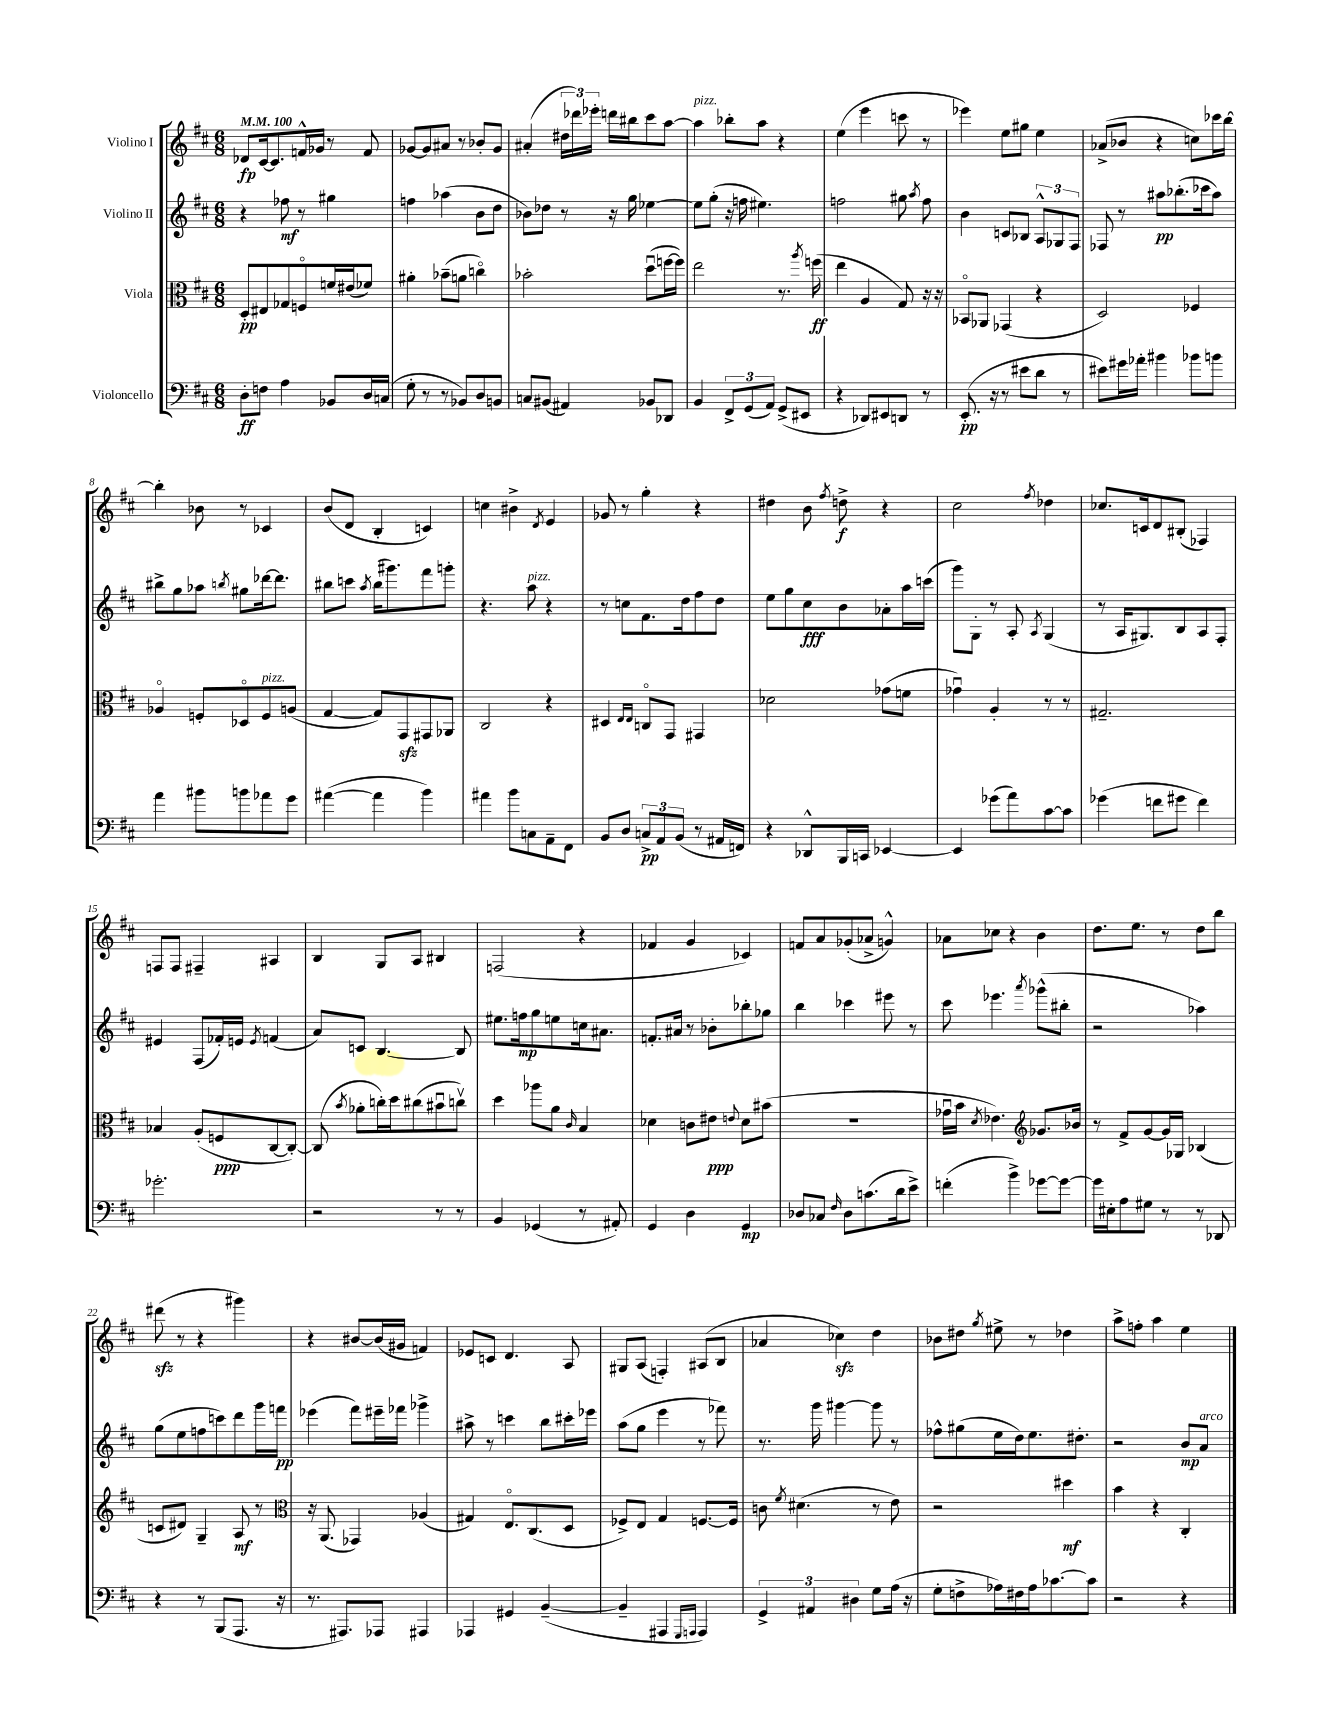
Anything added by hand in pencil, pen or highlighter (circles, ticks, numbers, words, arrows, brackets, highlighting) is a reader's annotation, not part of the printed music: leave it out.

**kern	**kern	**kern	**kern
*staff4	*staff3	*staff2	*staff1
*clefF4	*clefC3	*clefG2	*clefG2
*k[f#c#]	*k[f#c#]	*k[f#c#]	*k[f#c#]
*M6/8	*M6/8	*M6/8	*M6/8
*MM100	*MM100	*MM100	*MM100
8D'\L	8D'/L	4r	8d-/L
8F\J	8E#/	.	[16c#/k
.	.	.	8.c#/]
4A\	8G-/	8ff-\	.
.	8Fo/	8r	16f^^/L
.	.	.	16g-/JJ
8BB-/L	16f/L	4gg#\	8r
.	(16e#/J	.	.
16D/L	8f-/J)	.	8f/
(16C/JJ	.	.	.
=	=	=	=
8G'\	4a#'\	4ff\	[8g-/L
8r	.	.	8g-/]
8r	(8b-~\L	(4aa-\	8a#/J
8BB-/L)	8a\J	.	8r
8D/	4cco\)	8b\L	8b-'/L
8BB/J	.	8dd\J	8g-/J
=	=	=	=
8C/L	2b-'\	8b-\L)	(4a#'/
(8BB#/J	.	8dd-\J	.
4AA#/)	.	8r	24dd#\LL
.	.	.	24ddd-\)
.	.	.	24eee-'\JJ
.	.	16r	16ddd\LL
.	.	16gg\	16bb#\J
8BB-/L	(8ddu\L	[4ee-\	8ccc#\
8DD-/J	[16ff\L	.	[8aa\J
.	16ff\]JJ)	.	.
=	=	=	=
4BB/	2ee\	8ee-\]L	4aa\]
.	.	(8gg'\J	.
12FF#^/L	.	16r	8bb-'\L
.	.	16ff\	.
(12GG/	.	.	.
.	.	4.ee#\)	8aa\J
12AA/J)	.	.	.
(8GG^/L	8.r	.	4r
8EE#/J	.	.	.
.	8qaa/	.	.
.	(16ff\	.	.
=	=	=	=
4r	4ee\	2ff\	(4ee\
8DD-/L)	4A/	.	4eee\
8EE#/	.	.	.
8DD/J	8G/)	8gg#\	8ccc\
.	.	8qaa/	.
8r	16r	8ff\	8r
.	16r	.	.
=	=	=	=
(8.EE'/	8BB-o/L	4b\	4eee-\)
.	8AA-/J	.	.
16r	.	.	.
8r	(4GG-/	8c/L	8ee\L
8e#\L	.	8B-/J	8gg#\J
8d\J	4r	12A^^/L	4ee\
.	.	12G-/	.
8r	.	.	.
.	.	12F#/J	.
=	=	=	=
8e#\L)	2D/)	8F-/	(8a-^/L
16g#\L	.	8r	8b-/J
16a-'\JJ	.	.	.
4b#\	.	8aa#\L	4r
.	.	(8.bb-'\	.
8b-\L	4F-/	.	8cc\L)
.	.	16ccc-\k	.
8b\J	.	8aa#\J)	16ccc-\L
.	.	.	[16bb\JJ
=	=	=	=
4a\	4A-o/	8bb#^\L	4bb'\]
.	.	8gg\	.
8b#\L	8F'/L	8aa-\J	8b-\
.	.	8qbb/	.
8b\	8D-o/	8gg#\L	8r
8a-\	8F/	[16ddd-\k	4c-/
.	.	8.ddd-\]J	.
8g\J	(8A/J	.	.
=	=	=	=
([4a#\	[4G/	8bb#\L	(8b/L
.	.	8ccc\J	8d/J
.	.	8qaa/	.
4a#\]	8G/]L)	(16bb#\LK	4B'/
.	.	8.ggg#\)	.
.	8GG/	.	.
4b\)	8GG#/	8fff#\	4c/)
.	8AA-/J	8ggg'\J	.
=	=	=	=
4a#\	2C#/	4.r	4cc\
8b\L	.	.	4b#^\
8C\	.	8aa\	.
.	.	.	8qd/
8AA~\	4r	4r	4e/
8FF#\J	.	.	.
=	=	=	=
8BB/L	4D#/	8r	8g-/
8D/J	.	8cc\L	8r
.	16qqE/LL	.	.
.	16qqE/JJ	.	.
12C^/L	8Co/L	8.f#\	4gg'\
12AA/	.	.	.
.	8GG/J	.	.
(12BB/J	.	.	.
.	.	16dd\k	.
8r	4GG#/	8ff#\	4r
16AA#/LL	.	8dd\J	.
16FF/JJ)	.	.	.
=	=	=	=
4r	2d-\	8ee\L	4dd#\
.	.	8gg\	.
8DD-^^/L	.	8cc#\	8b\
.	.	.	8qff#/
16BBB/L	.	8b\	8dd^\
16CC/JJ	.	.	.
[4EE-/	(8g-\L	8a-'\	4r
.	8f\J	16aa\L	.
.	.	(16ccc\JJ	.
=	=	=	=
4EE-/]	4g-u\)	8ggg\L)	2cc#\
.	.	8G'\J	.
(8g-\L	4A'/	8r	.
8a\)	.	8A'/	.
.	.	8qA/	8qff#/
[8c#\	8r	(4G/	4dd-\
8c#\]J	8r	.	.
=	=	=	=
(4g-\	2.G#~/	8r	8.cc-/L
.	.	16A/LK	.
.	.	8.G#/)	16c/k
8f\L	.	.	8d/
8g#\J	.	8B/	(8B#'/J
4f\)	.	8A/	4F-/)
.	.	8F#'/J	.
=	=	=	=
2.g-'\	4B-/	4e#/	8F/L
.	.	.	8F/J
.	(8A'/L	(8F#/L	4F#~/
.	8F/	16f-'/L)	.
.	.	16e/JJ	.
.	.	8qe/	.
.	[8C#/	(4f/	4A#/
.	8C#'/_J)	.	.
=	=	=	=
2r	(8C#/]	8a/L)	4B/
.	8qb/	.	.
.	8a-'\L	8c/J	.
.	16cc'\L)	[4.B/	8G/L
.	16dd\J	.	.
.	(8cc#\	.	8A/J
8r	8b#u\	.	4B#/
8r	8ccv\J)	8B/]	.
=	=	=	=
4BB/	4dd\	8.ee#\L	(2F/
.	.	16ff\k	.
(4GG-/	8aa-\L	8gg\	.
.	8a\J	8ee\	.
.	16qqc#/	.	.
8r	4B/	16cc\k	4r
.	.	8.a#\J	.
8AA#'/)	.	.	.
=	=	=	=
4GG/	4d-\	8.f'/L	4f-/
.	.	16a#/Jk	.
4D\	8c\L	8r	4g/
.	8e#\J	8b-'\L	.
.	8qqe/	.	.
4GG/	8d-\L	8bb-'\	4c-/)
.	(8b#\J	8gg-\J	.
=	=	=	=
8D-/L	2.r	4bb\	8f/L
8C-/J	.	.	8a/
16qqF#/	.	.	.
8D-\L	.	4ccc-\	(8g-'/
(8.c\	.	.	8a-^/J
.	.	8eee#\	4g^^/)
16d\k	.	.	.
8e^\J)	.	8r	.
=	=	=	=
(4f'\	16g-u\LL	8ccc#\	8a-\L
.	16b\JJ	.	.
.	8qd/	.	.
.	4.e-\)	4.eee-\	8cc-\J
4b^\)	.	.	4r
*	*clefG2	*	*
.	.	8qaaa/	.
[8g-\L	8.g-/L	(8ggg-^^\L	4b\
8g-\_J	.	8bb#'\J	.
.	16b-/Jk	.	.
=	=	=	=
16g-\]LL	8r	2r	8.dd\L
16E#'\J	.	.	.
8A\	8f#^/L	.	.
.	.	.	8.ee\J
8G#\J	[8g/	.	.
8r	16g/]L	.	8r
.	16G-/JJ	.	.
8r	(4B-/	4aa-\)	8dd\L
8DD-/	.	.	8bb\J
=	=	=	=
4r	8c/L	(8gg\L	(8ddd#\
.	8d#/J)	8ee\	8r
8r	4G~/	8ff\	4r
(8BBB/L	.	8ccc\)	.
8.AAA/J	8A/	8ddd\	4ggg#\)
.	8r	16ggg\L	.
16r	.	16fff\JJ	.
=	=	=	=
*	*clefC3	*	*
8.r	16r	(4eee-\	4r
.	(8.AA/	.	.
8.AAA#/L)	.	.	.
.	4GG-/)	8fff#\L)	[8b#/L
8AAA-/J	.	16eee#~\L	(16b#/]L
.	.	16fff-\JJ	16g#/JJ
4AAA#/	(4A-/	4ggg-^\	4f/)
=	=	=	=
4AAA-/	4G#/)	8aa#^\	8e-/L
.	.	8r	8c/J
4GG#/	8.Eo/L	4ccc\	4.d/
.	(8.C#/	.	.
([4BB~/	.	8bb\L	.
.	8D/J	16ccc#'\L	8A/
.	.	16eee-\JJ	.
=	=	=	=
4BB~/]	8F-^/L)	(8aa\L	8G#/L
.	8E/J	8gg\J	(8A/J
4AAA#/	4G/	4eee\	4F'/)
16qqGGG/LL	.	.	.
16qqAAA/JJ	.	.	.
4AAA/)	[8.F/L	8r	(8A#/L
.	.	8fff-\)	8B/J
.	16F/]Jk	.	.
=	=	=	=
6GG^/	8c\	8.r	4a-/
.	8qf#/	.	.
.	(4.d#\	.	.
6AA#/	.	.	.
.	.	16ggg\	.
.	.	[4ggg#\	4cc-\)
6D#\	.	.	.
8G\L	8r	8ggg#\]	4dd\
(16A\Jk	8e\)	8r	.
16r	.	.	.
=	=	=	=
8G'\L	2r	8ff-^^\L	8b-\L
8F^\	.	(8gg#\	8dd#\J
.	.	.	8qgg/
16A-\L)	.	16ee\L	8ee#^\
16F#\	.	16dd\J)	.
16A-\J	.	8.ee\	8r
[8.c-\	.	.	.
.	4dd#\	.	4dd-\
.	.	8.dd#'\J	.
8c-\]J	.	.	.
=	=	=	=
2r	4b\	2r	8aa^\L
.	.	.	8ff'\J
.	4r	.	4aa\
4r	4C#'/	8b/L	4ee\
.	.	8a/J	.
==	==	==	==
*-	*-	*-	*-
